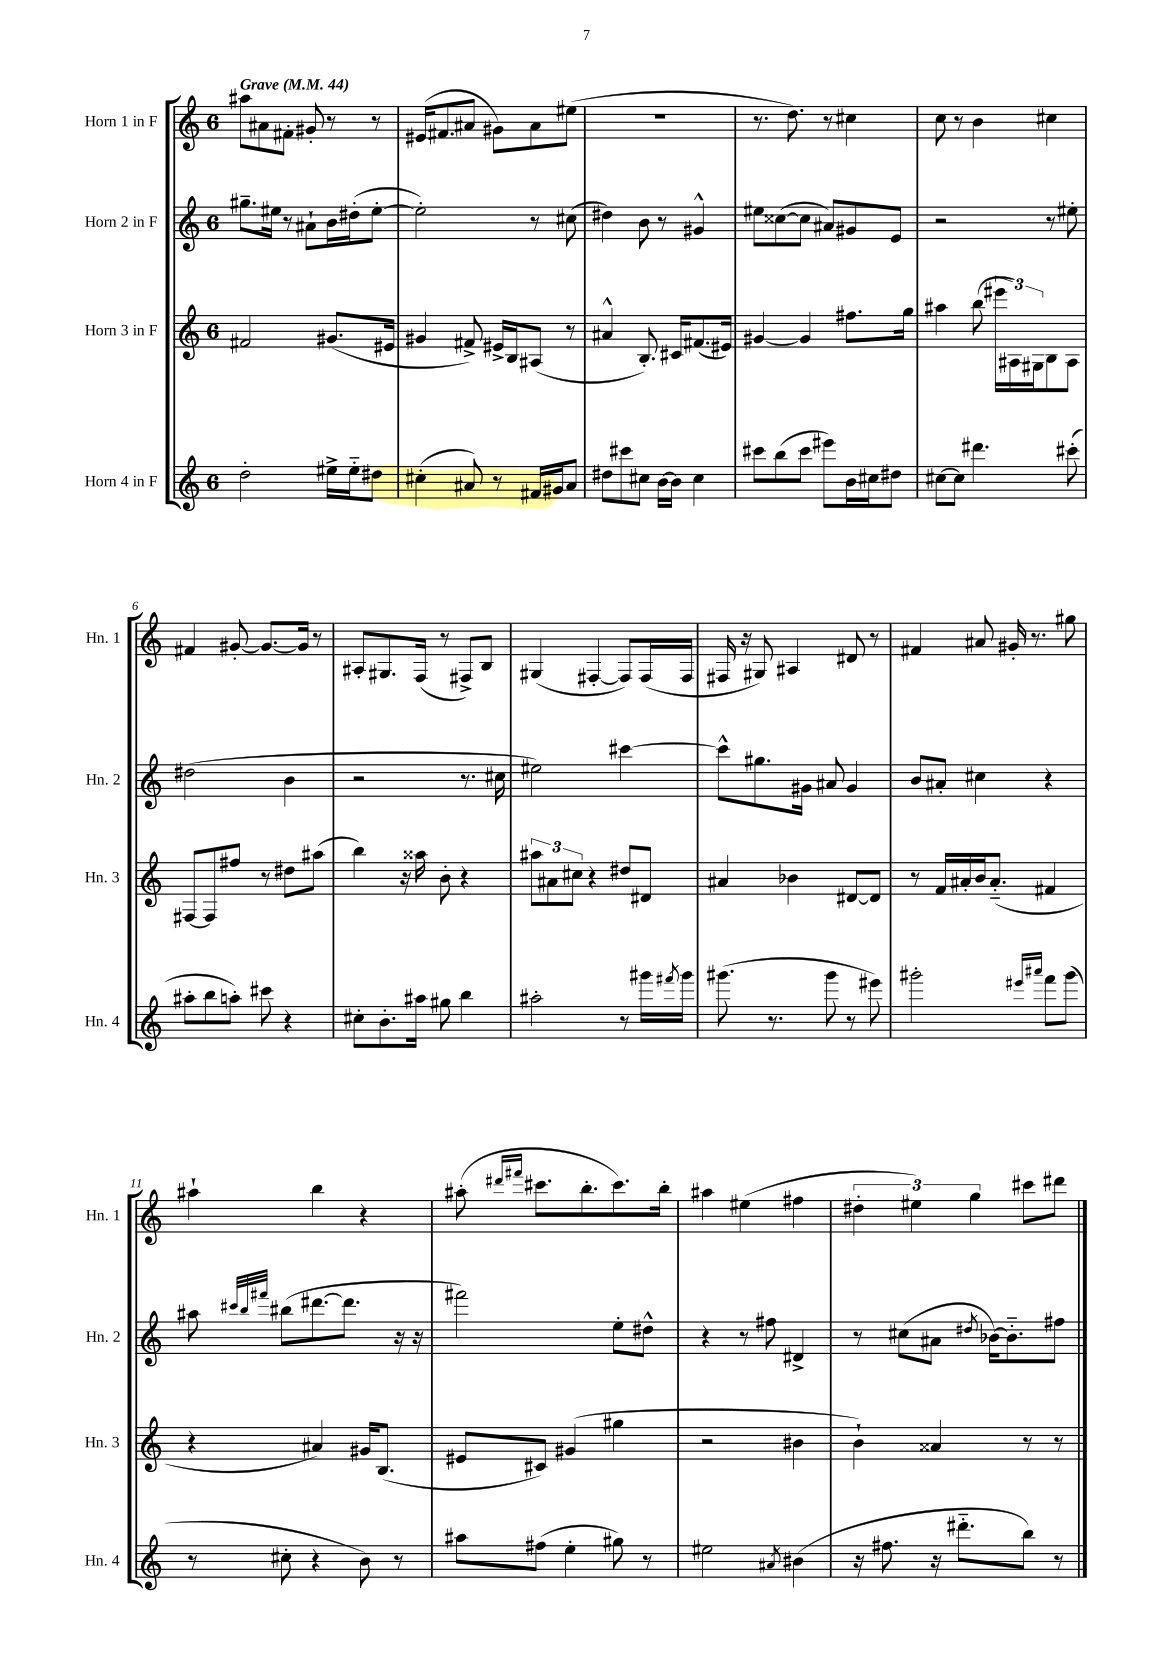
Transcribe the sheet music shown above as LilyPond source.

<<
\new StaffGroup <<
\new Staff = "s0" \with { instrumentName = "Horn 1 in F" shortInstrumentName = "Hn. 1" } {
    \clef treble \key c \major \once \override Staff.TimeSignature.style = #'single-digit \time 6/8 \tempo "Grave" 4 = 44
    ais''8 ais'8 fis'8-. gis'8-. r8 r8 |
    eis'16( fis'8. ais'8 gis'8) ais'8 eis''8( |
    R2. |
    r8. d''8.) r8 cis''4 |
    c''8 r8 b'4 cis''4 |
    fis'4 gis'8~-. gis'8.~ gis'16 r8 |
    ais8-. gis8. f16( r8 fis8->) b8 |
    gis4( fis4~-. fis8) fis16( fis16 |
    fis16 r16 gis8) ais4 dis'8 r8 |
    fis'4 ais'8 gis'16-. r8. gis''8 |
    ais''4-! b''4 r4 |
    ais''8-.( \grace { dis'''16 fis'''16 } cis'''8. b''8.-. cis'''8.) b''16-. |
    ais''4 eis''4( fis''4 |
    \tuplet 3/2 { dis''4-. eis''4) g''4 } cis'''8 dis'''8 \bar "|." |
}
\new Staff = "s1" \with { instrumentName = "Horn 2 in F" shortInstrumentName = "Hn. 2" } {
    \clef treble \key c \major \once \override Staff.TimeSignature.style = #'single-digit \time 6/8
    gis''8.-- eis''16 r8 ais'8-! b'16 dis''16-.( eis''8~-. |
    eis''2-.) r8 cis''8( |
    dis''4) b'8 r8 gis'4-^ |
    eis''8 cisis''8~( cisis''8 ais'8) gis'8 e'8 |
    r2 r8 eis''8-. |
    dis''2( b'4 |
    r2 r8. cis''16 |
    eis''2) cis'''4~ |
    cis'''8-^ gis''8. gis'16 ais'8 gis'4 |
    b'8 ais'8-. cis''4 r4 |
    ais''8 \grace { cis'''32 b''32 fis'''32 } bis''8( dis'''8.~ dis'''8. r16 r16 |
    fis'''2) e''8-. dis''8-^ |
    r4 r8 fis''8 dis'4-> |
    r8 cis''8( ais'8 \acciaccatura { dis''8 } bes'16~) bes'8.-_ fis''8 \bar "|." |
}
\new Staff = "s2" \with { instrumentName = "Horn 3 in F" shortInstrumentName = "Hn. 3" } {
    \clef treble \key c \major \once \override Staff.TimeSignature.style = #'single-digit \time 6/8
    fis'2 gis'8.( eis'16 |
    gis'4 fis'8->) eis'16-> b16 ais8( r8 |
    ais'4-^ b8.-.) cis'16 fis'8.( eis'16) |
    gis'4~ gis'4 fis''8. g''16 |
    ais''4 b''8( \tuplet 3/2 { eis'''16 ais16) gis16 } b8 ais8 |
    fis8~ fis8 fis''8 r8 dis''8 ais''8( |
    b''4) r16 aisis''16 b'8-. r4 |
    \tuplet 3/2 { ais''8 ais'8 cis''8 } r4 dis''8 dis'8 |
    ais'4 bes'4 dis'8~ dis'8 |
    r8 f'16 ais'16-. b'16 ais'8.-_( fis'4 |
    r4 ais'4) gis'16 b8.( |
    eis'8 cis'8) gis'4( gis''4 |
    r2 bis'4 |
    b'4-!) aisis'4 r8 r8 \bar "|." |
}
\new Staff = "s3" \with { instrumentName = "Horn 4 in F" shortInstrumentName = "Hn. 4" } {
    \clef treble \key c \major \once \override Staff.TimeSignature.style = #'single-digit \time 6/8
    d''2-. eis''16-> eis''16-_ dis''8 |
    cis''4-.( ais'8) r8 fis'16 gis'16 ais'8 |
    dis''8 cis'''8 cis''8 b'16~ b'16 cis''4 |
    cis'''8 b''8( cis'''8 eis'''8) b'16 cis''16 dis''8 |
    cis''8~ cis''8 dis'''4. cis'''8-.( |
    ais''8-. b''8 a''8-.) cis'''8 r4 |
    cis''8-. b'8.-. ais''16 gis''8 b''4 |
    ais''2-. r8 gis'''16 \acciaccatura { fis'''8 } gis'''16 |
    gis'''8.( r8. gis'''8 r8 eis'''8) |
    gis'''2-. \grace { eis'''16 ais'''16 } f'''8 gis'''8( |
    r8 cis''8-. r4 b'8) r8 |
    ais''8 fis''8( e''4-. gis''8) r8 |
    eis''2 \acciaccatura { ais'8 } bis'4( |
    r16 fis''8. r16 dis'''8.-_ b''8) r8 \bar "|." |
}
>>
>>
